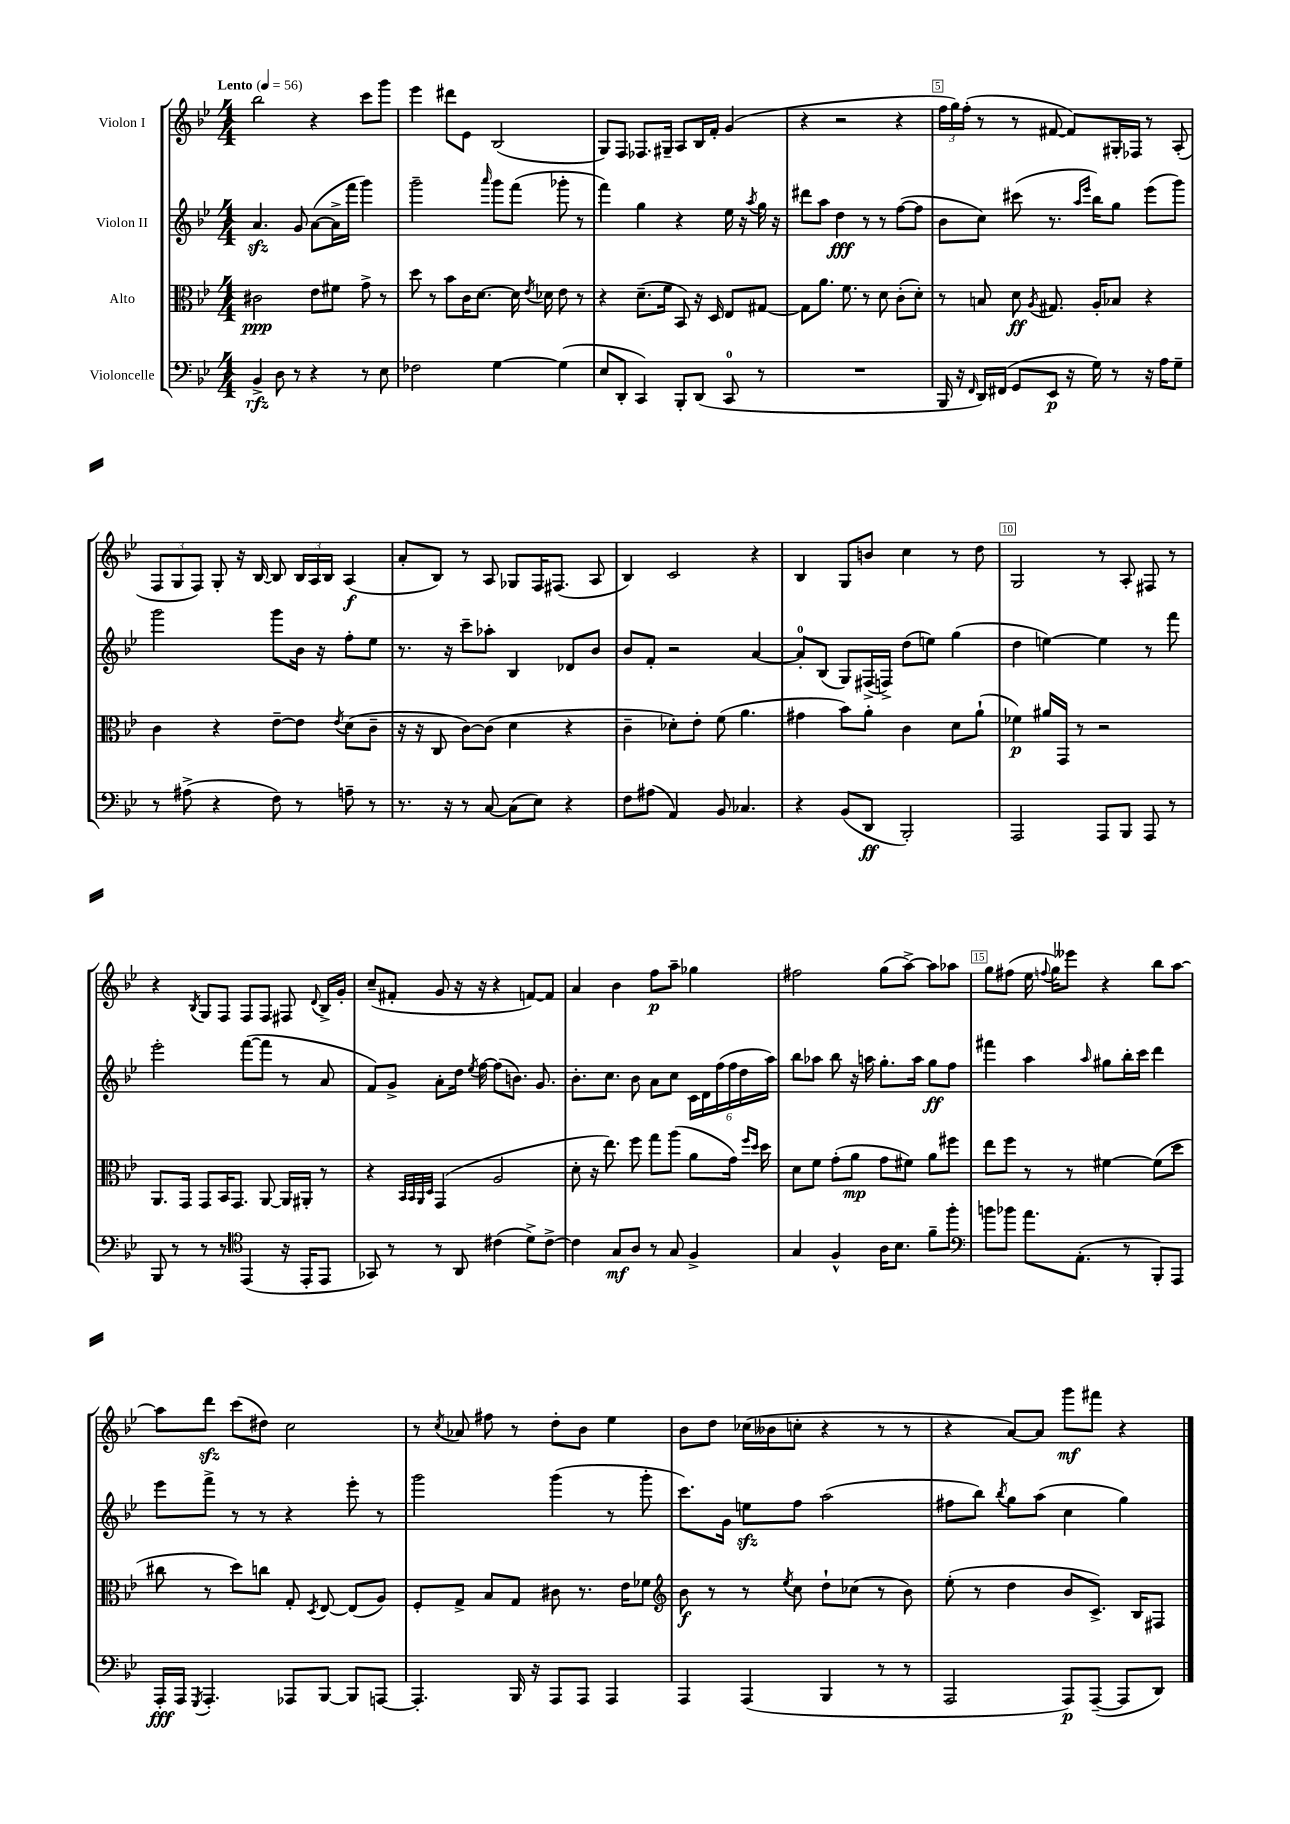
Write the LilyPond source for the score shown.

<<
\new StaffGroup <<
\new Staff = "s0" \with { instrumentName = "Violon I" } {
    \clef treble \key bes \major \numericTimeSignature \time 4/4 \tempo "Lento" 4 = 56
    \autoBeamOff bes''2 r4 c'''8[ g'''8] |
    ees'''4 dis'''8[ ees'8] bes2( |
    g8[) f8] fes8.[ gis16]-- a8[ bes16 f'16]-. g'4( |
    r4 r2 r4 |
    \tuplet 3/2 { f''16[ g''16) f''16]-.( } r8 r8 fis'8~ fis'8[) gis16-. fes16] r8 a8-.( |
    \tuplet 3/2 { f8[ g8 f8]) } g8-. r16 bes16~ bes8 \tuplet 3/2 { bes16[ a16 bes16] } a4\f( |
    a'8[-. bes8]) r8 a8 ges8[ f16 fis8.]( a8 |
    bes4) c'2 r4 |
    bes4 g8[ b'8] c''4 r8 d''8 |
    g2 r8 a8-. fis8 r8 |
    r4 \acciaccatura { bes8 } g8[ f8] f8[ f8] fis8 \appoggiatura { d'8 } bes16[-> g'16]-. |
    c''8[--( fis'8]-. g'8 r16 r16 r4 f'8[~) f'8] |
    a'4 bes'4 f''8[\p a''8]-- ges''4 |
    fis''2 g''8[( a''8]~->) a''8[ aes''8] |
    g''8[ fis''8]( ees''16 \appoggiatura { f''8 } g''16[) eeses'''8] r4 bes''8[ a''8]~ |
    a''8[ d'''8]\sfz c'''8[( dis''8]) c''2 |
    r8 \acciaccatura { c''8 } aes'8 fis''8 r8 d''8[-. bes'8] ees''4 |
    bes'8[ d''8] ces''16[( beses'16 c''8]-. r4 r8 r8 |
    r4 a'8[~) a'8] g'''8[\mf fis'''8] r4 \bar "|." |
}
\new Staff = "s1" \with { instrumentName = "Violon II" } {
    \clef treble \key bes \major \numericTimeSignature \time 4/4
    \autoBeamOff a'4.\sfz g'8 a'8[~( a'16-> f'''16] g'''4) |
    g'''2-- \grace { a'''16 } g'''8[ f'''8]( ges'''8-. r8 |
    f'''4) g''4 r4 ees''16 r16 \acciaccatura { a''8 } g''16 r16 |
    dis'''8[ a''8] d''4\fff r8 r8 f''8[~( f''8] |
    bes'8[ c''8]) cis'''8( r8. \grace { a''16[ ees'''16] } bes''16[) g''8] ees'''8[( g'''8]) |
    g'''2 g'''8[ bes'16] r16 f''8[-. ees''8] |
    r8. r16 c'''8[-- aes''8]-. bes4 des'8[ bes'8] |
    bes'8[ f'8]-. r2 a'4~ |
    a'8[-0-. bes8]( g8[) fis16->( f16]->) d''8[( e''8]) g''4( |
    d''4 e''4~) e''4 r8 f'''8 |
    ees'''2-. f'''8[~( f'''8] r8 a'8 |
    f'8[) g'8]-> a'8[-. d''16] \acciaccatura { ees''8 } f''16~ f''8[( b'8.]) g'8. |
    bes'8.[-. c''8.] bes'8 a'8[ c''8] \tuplet 6/4 { c'16[ d'16 f''16( f''16 d''16 a''16]) } |
    bes''8[ aes''8] bes''8 r16 a''16 g''8.[-. a''16] g''8[\ff f''8] |
    fis'''4 a''4 \grace { a''16 } gis''8[ bes''16-. c'''16] d'''4 |
    ees'''8[ f'''8]-> r8 r8 r4 ees'''8-. r8 |
    g'''2 g'''4( r8 g'''8-. |
    c'''8.[) g'16] e''8[\sfz f''8] a''2( |
    fis''8[ bes''8]) \acciaccatura { bes''8 } g''8[ a''8]( c''4 g''4) \bar "|." |
}
\new Staff = "s2" \with { instrumentName = "Alto" } {
    \clef alto \key bes \major \numericTimeSignature \time 4/4
    \autoBeamOff cis'2\ppp ees'8[ fis'8] g'8-> r8 |
    d''8 r8 bes'8[ c'16 d'8.]~ d'16 \acciaccatura { ees'8 } des'16 ees'8 r8 |
    r4 d'8.[--( f'16] bes,8) r16 d16 ees8[ gis8]~ |
    gis8[ a'8.] f'8. r8 d'8 c'8[-.( d'8]-.) |
    r8 b8 d'8\ff \acciaccatura { a8 } gis8. a16[-. bes8] r4 |
    c'4 r4 ees'8[~-- ees'8] \acciaccatura { ees'8 } d'8[( c'8]-- |
    r16 r16 c8 c'8[~) c'8]( d'4 r4 |
    c'4-- des'8[-.) ees'8]-. f'8( a'4. |
    gis'4 bes'8[) a'8]-. c'4 d'8[ a'8]-!( |
    fes'4\p) ais'16[ g,16] r8 r2 |
    a,8.[ g,16] g,8[ bes,16 g,8.] a,8~ a,16[ ais,16]-. r8 |
    r4 \grace { bes,32[ bes,32 a,32 d32] } g,4( a2 |
    d'8-. r16 ees''8.) f''8 g''8[ a''8]( a'8[ g'16]) \grace { f''16[ d''16] } d''16 |
    d'8[ f'8] g'8[-.( a'8]\mp g'8[ fis'8]) a'8[ fis''8] |
    ees''8[ f''8] r8 r8 fis'4~ fis'8[( d''8] |
    cis''8 r8 d''8[) c''8] g8-. \acciaccatura { d8 } ees8~ ees8[( a8]) |
    f8[-. g8]-> bes8[ g8] cis'8 r8. ees'16[ fes'8] |
    \clef treble bes'8\f r8 r8 \acciaccatura { ees''8 } c''8 d''8[-! ces''8]( r8 bes'8) |
    ees''8-.( r8 d''4 bes'8[ c'8.]->) bes16[ fis8] \bar "|." |
}
\new Staff = "s3" \with { instrumentName = "Violoncelle" } {
    \clef bass \key bes \major \numericTimeSignature \time 4/4
    \autoBeamOff bes,4->\rfz d8 r8 r4 r8 ees8 |
    fes2 g4~ g4( |
    ees8[ d,8]-. c,4) bes,,8[-. d,8]( c,8-0 r8 |
    R1 |
    bes,,16 r16 \grace { f,16 } d,16[) fis,16]( g,8[ ees,8]\p r16 g16) r8 r16 a16[ g8]-- |
    r8 ais8->( r4 f8) r8 a8-- r8 |
    r8. r16 r8 c8~ c8[( ees8]) r4 |
    f8[ ais8]( a,4) bes,8 ces4. |
    r4 bes,8[( d,8]\ff bes,,2-.) |
    a,,2 a,,8[ bes,,8] a,,8 r8 |
    bes,,8 r8 r8 r8 \clef tenor ees,4( r16 ees,16[-. ees,8] |
    ges,8) r8 r8 a,8 cis'4( d'8[->) cis'8]~-> |
    cis'4 g8[\mf a8] r8 g8 f4-> |
    g4 f4-^ a16[ bes8.] f'8[-- f''8]-. |
    \clef bass b'8[ bes'8] a'8.[ a,8.]-.( r8 bes,,8[-.) a,,8] |
    a,,16[-.\fff a,,16] \acciaccatura { g,,8 } a,,4.-. aes,,8[ bes,,8]~ bes,,8[ a,,8]~ |
    a,,4.-. bes,,16 r16 a,,8[ a,,8] a,,4 |
    a,,4 a,,4( bes,,4 r8 r8 |
    a,,2 a,,8[\p) a,,8]~--( a,,8[ d,8]) \bar "|." |
}
>>
>>
\layout { \context { \Score \override BarNumber.break-visibility = ##(#f #t #t) barNumberVisibility = #(every-nth-bar-number-visible 5) \override BarNumber.stencil = #(make-stencil-boxer 0.1 0.3 ly:text-interface::print) } }
